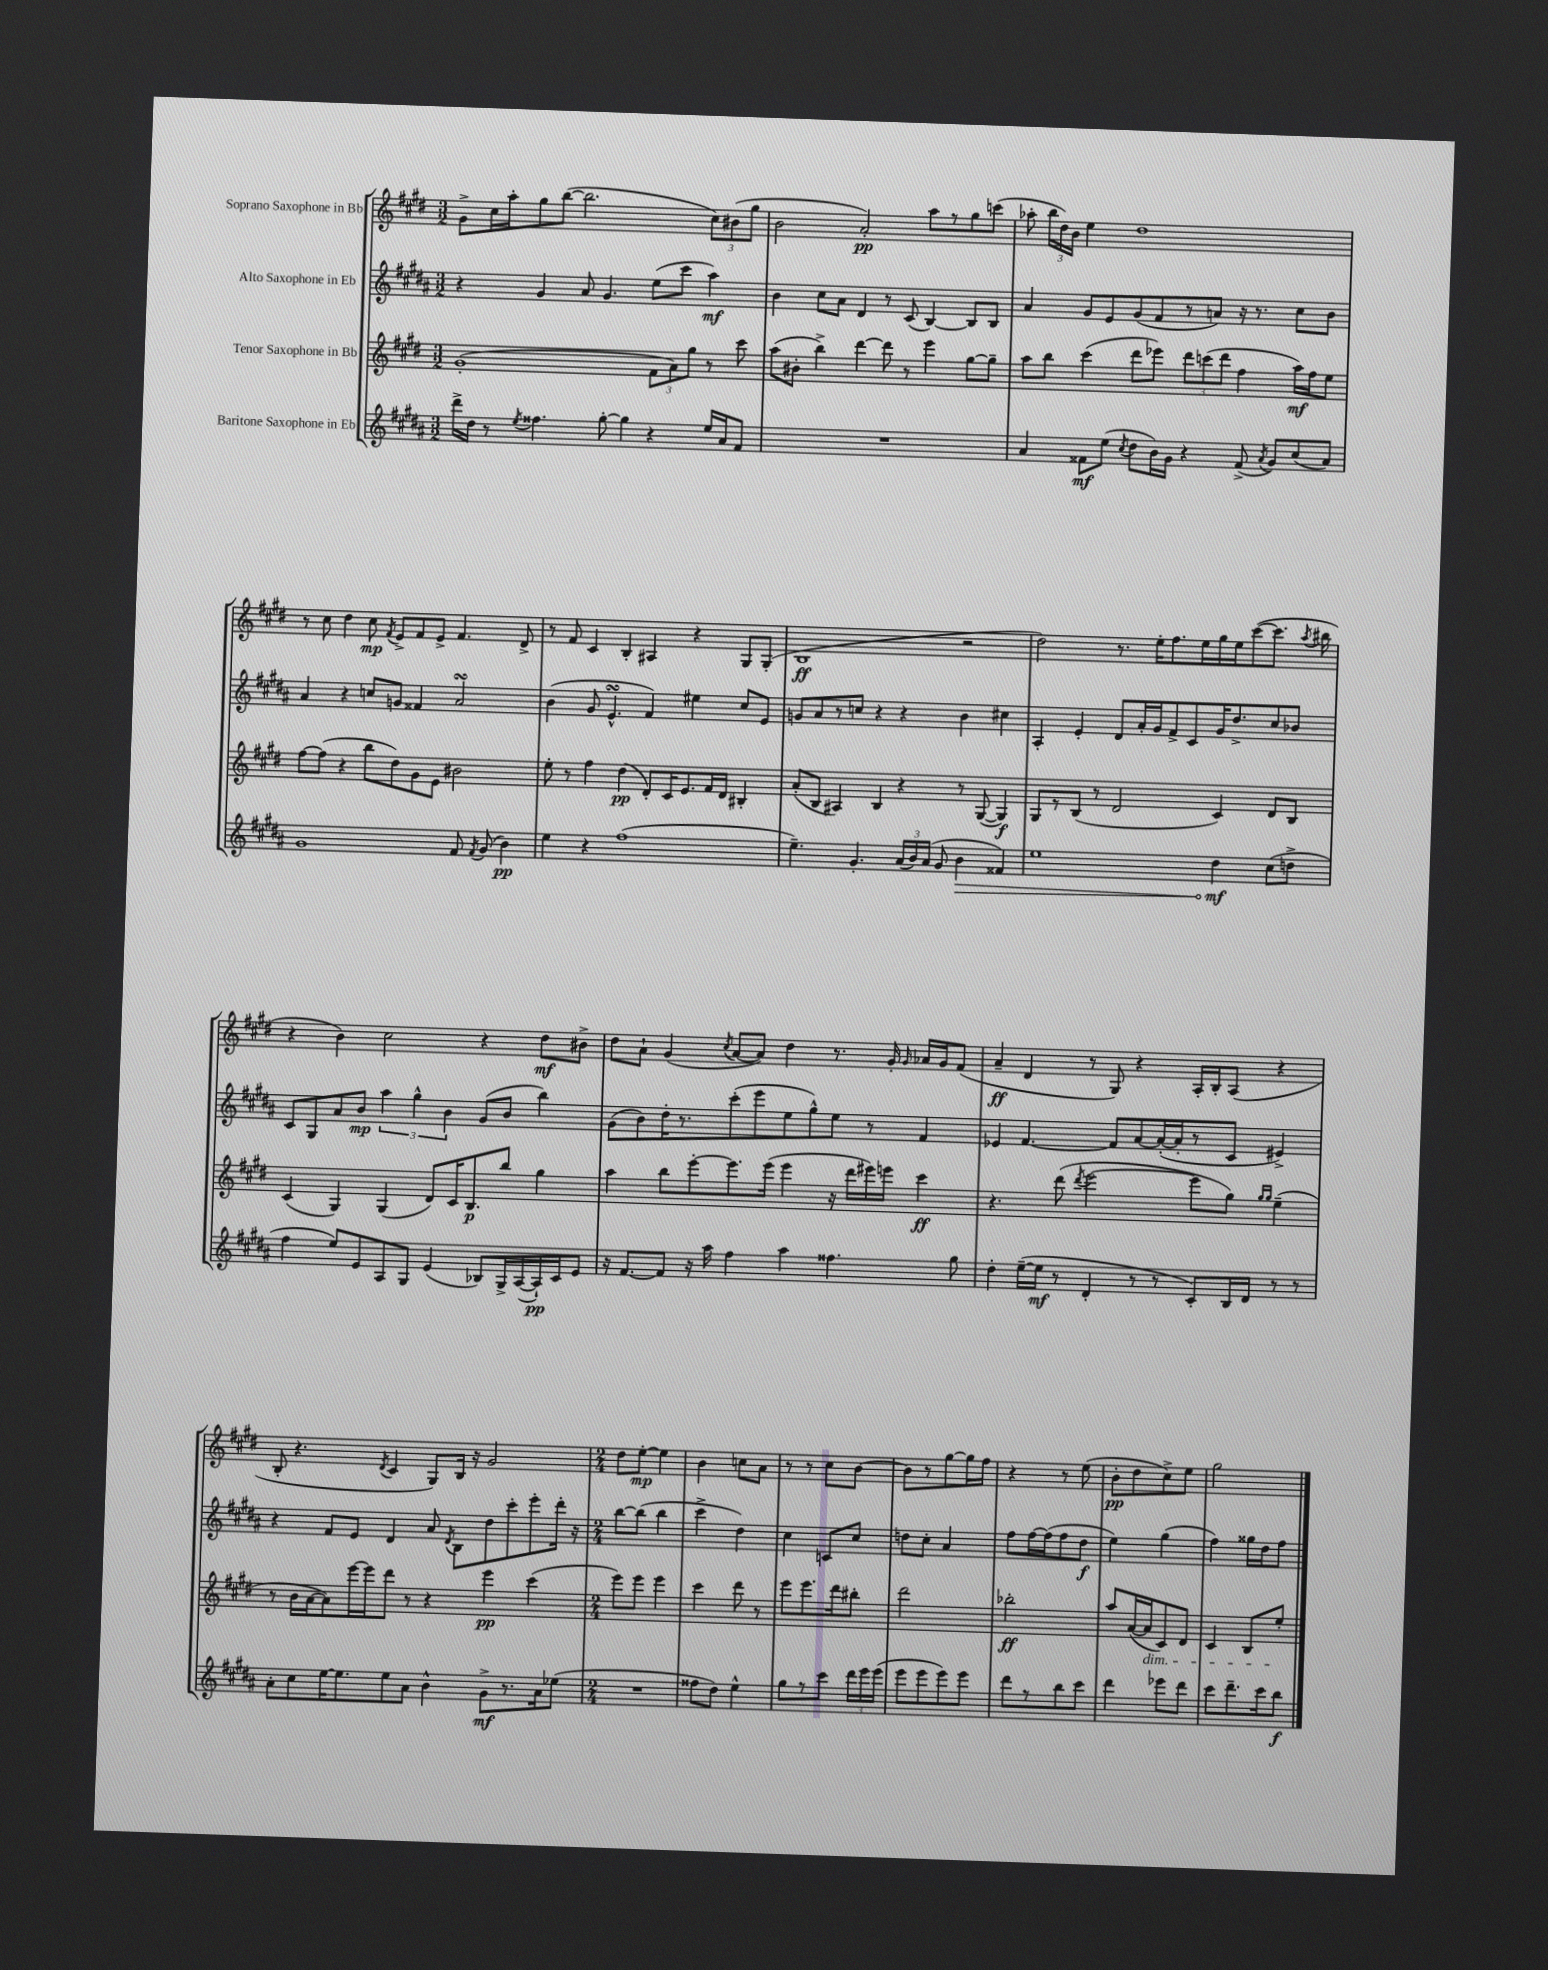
<<
\new StaffGroup <<
\new Staff = "s0" \with { instrumentName = "Soprano Saxophone in Bb" } {
    \clef treble \key e \major \numericTimeSignature \time 3/2
    \autoBeamOff gis'8[-> cis''16 a''16-. gis''8 b''8]~( b''2. \tuplet 3/2 { cis''8[) bis'8( gis''8] } |
    b'2 a'2-.\pp) a''8[ r8 gis''8 c'''8]( |
    aes''8-. \tuplet 3/2 { b''16[ dis''16) b'16] } e''4 dis''1 |
    r8 cis''8 dis''4 cis''8\mp \acciaccatura { fis'8 } e'8[-> fis'8 e'8]-> fis'4. dis'8-> |
    r8 fis'8 cis'4 b4-. ais4 r4 gis8[ gis8]-.( |
    b1\ff r2 |
    dis''2) r8. e''16[-. fis''8. e''16 gis''16 e''16 cis'''8~( cis'''8.] \acciaccatura { a''8 } bis''16 |
    r4 b'4) cis''2 r4 dis''8[\mf bis'8]-> |
    dis''8[ a'8]-! gis'4( \acciaccatura { cis''8 } a'8[~ a'8]) dis''4 r8. gis'16-. \grace { gis'16 } aes'16[ gis'16 fis'8]( |
    a'4--\ff dis'4 r8 gis8) r4 a16[-. b16-. a8]( r4 |
    b8-. r4. \acciaccatura { dis'8 } cis'4 gis8[) b16] r16 gis'2 |
    \numericTimeSignature \time 2/4 dis''8[ e''8]~-.\mp e''4 |
    b'4 c''8[ a'8] |
    r8 r8 cis''8[ b'8]~ |
    b'8[ r8 gis''8~ gis''16 fis''16] |
    r4 r8 e''8( |
    b'8[-.\pp dis''8 cis''8->) e''8] |
    gis''2 \bar "|." |
}
\new Staff = "s1" \with { instrumentName = "Alto Saxophone in Eb" } {
    \clef treble \key b \major \numericTimeSignature \time 3/2
    \autoBeamOff r4 gis'4 ais'8 gis'4. e''8[( cis'''8] ais''4\mf) |
    b'4 cis''8[ ais'8] dis'4 r8 cis'8( b4~) b8[ b8] |
    ais'4 gis'8[ e'8 gis'8( fis'8 r8 a'8]) r16 r8. cis''8[ b'8] |
    ais'4 r4 c''8[ g'8] fisis'4 ais'2\turn |
    b'4( gis'8 e'4.-^\turn fis'4) eis''4 cis''8[ e'8] |
    g'8[ ais'8 r8 c''8] r4 r4 b'4 cis''4 |
    ais4-. e'4-. dis'8[ ais'16-. gis'16 fis'8-> cis'8 gis'16 dis''8.-> cis''8 bes'8] |
    cis'8[ gis8 ais'8 b'8]\mp \tuplet 3/2 { ais''4 gis''4-^ b'4 } gis'8[( b'8] b''4) |
    gis'8[( b'8) dis''16-. r8. cis'''8-.( e'''8 e''8 gis''8-^) e''8] r8 fis'4 |
    ees'4 fis'4.~ fis'8[ ais'8~ ais'16~-.( ais'16-. r8 cis'8] eis'4->) |
    r4 fis'8[ e'8] dis'4 ais'8 \acciaccatura { dis'8 } b8[ dis''8 cis'''8-. e'''8-. dis'''16]-. r16 |
    \numericTimeSignature \time 2/4 b''8[~ b''8]( b''4 |
    cis'''4-> dis''4) |
    cis''4 c'8[ cis''8] |
    d''8[ cis''8]-. ais'4 |
    fis''8[ fis''16~ fis''16( fis''8 dis''8]\f |
    e''4) gis''4( |
    fis''4) gisis''16[ dis''16 fis''8] \bar "|." |
}
\new Staff = "s2" \with { instrumentName = "Tenor Saxophone in Bb" } {
    \clef treble \key e \major \numericTimeSignature \time 3/2
    \autoBeamOff gis'1-.( \tuplet 3/2 { fis'8[ a'8) gis''8] } r8 cis'''8 |
    a''8[( bis'8]-. b''4->) dis'''4~ dis'''8 r8 e'''4 gis''8[~ gis''8]-- |
    a''8[ b''8] cis'''4( dis'''8[ ees'''8]) \tuplet 3/2 { dis'''8[ c'''8( dis'''8] } fis''4 a''16[\mf) fis''16 e''8] |
    fis''8[~ fis''8]( r4 b''8[ dis''8) gis'8 e'8] bis'2 |
    e''8-. r8 fis''4 dis''4\pp( dis'8[-.) cis'16 e'8. fis'16 dis'16] bis4-. |
    a'8[-.( b8] ais4) b4 r4 r8 gis8~( gis4\f) |
    gis8[ r8 b8]( r8 dis'2 cis'4) dis'8[ b8] |
    cis'4( gis4) gis4( dis'8[) cis'16 b8.\p b''8] gis''4 |
    a''4 b''8[ e'''8~-. e'''8. e'''16]( e'''4 r16 dis'''16[ eis'''16) e'''16] cis'''4\ff |
    r4. dis'''8( \acciaccatura { dis'''8 } e'''2~ e'''8[ gis''8]) \grace { gis''16[ gis''16] } e''4--( |
    r8 b'16[ a'16~ a'8) e'''16~ e'''16 dis'''8] r8 r4 e'''4\pp cis'''4( |
    \numericTimeSignature \time 2/4 e'''8[) e'''8] e'''4 |
    cis'''4 dis'''8 r8 |
    e'''8[ e'''8. dis'''16 bis''8]-. |
    dis'''2 |
    bes''2-.\ff |
    a''8[ a'16~( a'16\dim cis'8) dis'8] |
    cis'4 b8[ e''8]-.\! \bar "|." |
}
\new Staff = "s3" \with { instrumentName = "Baritone Saxophone in Eb" } {
    \clef treble \key b \major \numericTimeSignature \time 3/2
    \autoBeamOff dis'''16[-> dis''16] r8 \acciaccatura { e''8 } fisis''4. gis''8~-. gis''4 r4 e''16[ ais'16 fis'8] |
    R1. |
    ais'4 fisis'8[\mf e''8]( \acciaccatura { cis''8 } dis''8[ b'16) gis'16] r4 fisis'8->( \acciaccatura { ais'8 } gis'8[) cis''8( ais'8]) |
    gis'1 fis'8 \acciaccatura { fis'8 } gis'8( b'4\pp) |
    e''4 r4 fis''1( |
    e''4.--) gis'4.-. \tuplet 3/2 { ais'16[( b'16) ais'16]( } gis'8 \once \override Hairpin.circled-tip = ##t b'4\> fisis'4) |
    e''1 dis''4\mf\! cis''8[( d''8]-> |
    fis''4 e''8[) e'8 ais8 gis8] e'4( bes8[) gis16-> ais16~( ais16-!\pp) cis'16 e'8] |
    r16 fis'8.[~ fis'8] r16 ais''16 fis''4 ais''4 fisis''4. gis''8 |
    dis''4-. e''16[~--( e''16]\mf r8 dis'4-. r8 r8 cis'8[-.) b16 dis'16] r8 r8 |
    ais'8[-. cis''8 e''16~ e''8. e''8 ais'8] b'4-^ gis'8[->\mf r8. ais'16 ees''8]( |
    \numericTimeSignature \time 2/4 R2 |
    fisis''8[ dis''8]) e''4-^ |
    gis''8[ r8 cis'''8] \tuplet 3/2 { dis'''16[ e'''16 e'''16]( } |
    e'''8[ e'''8 e'''8) e'''8] |
    dis'''8[ r8 b''8 cis'''8] |
    dis'''4 ees'''8[ dis'''8] |
    cis'''8[ dis'''8.-- cis'''16 b''8]\f \bar "|." |
}
>>
>>
\layout { \context { \Score \remove "Bar_number_engraver" } }
